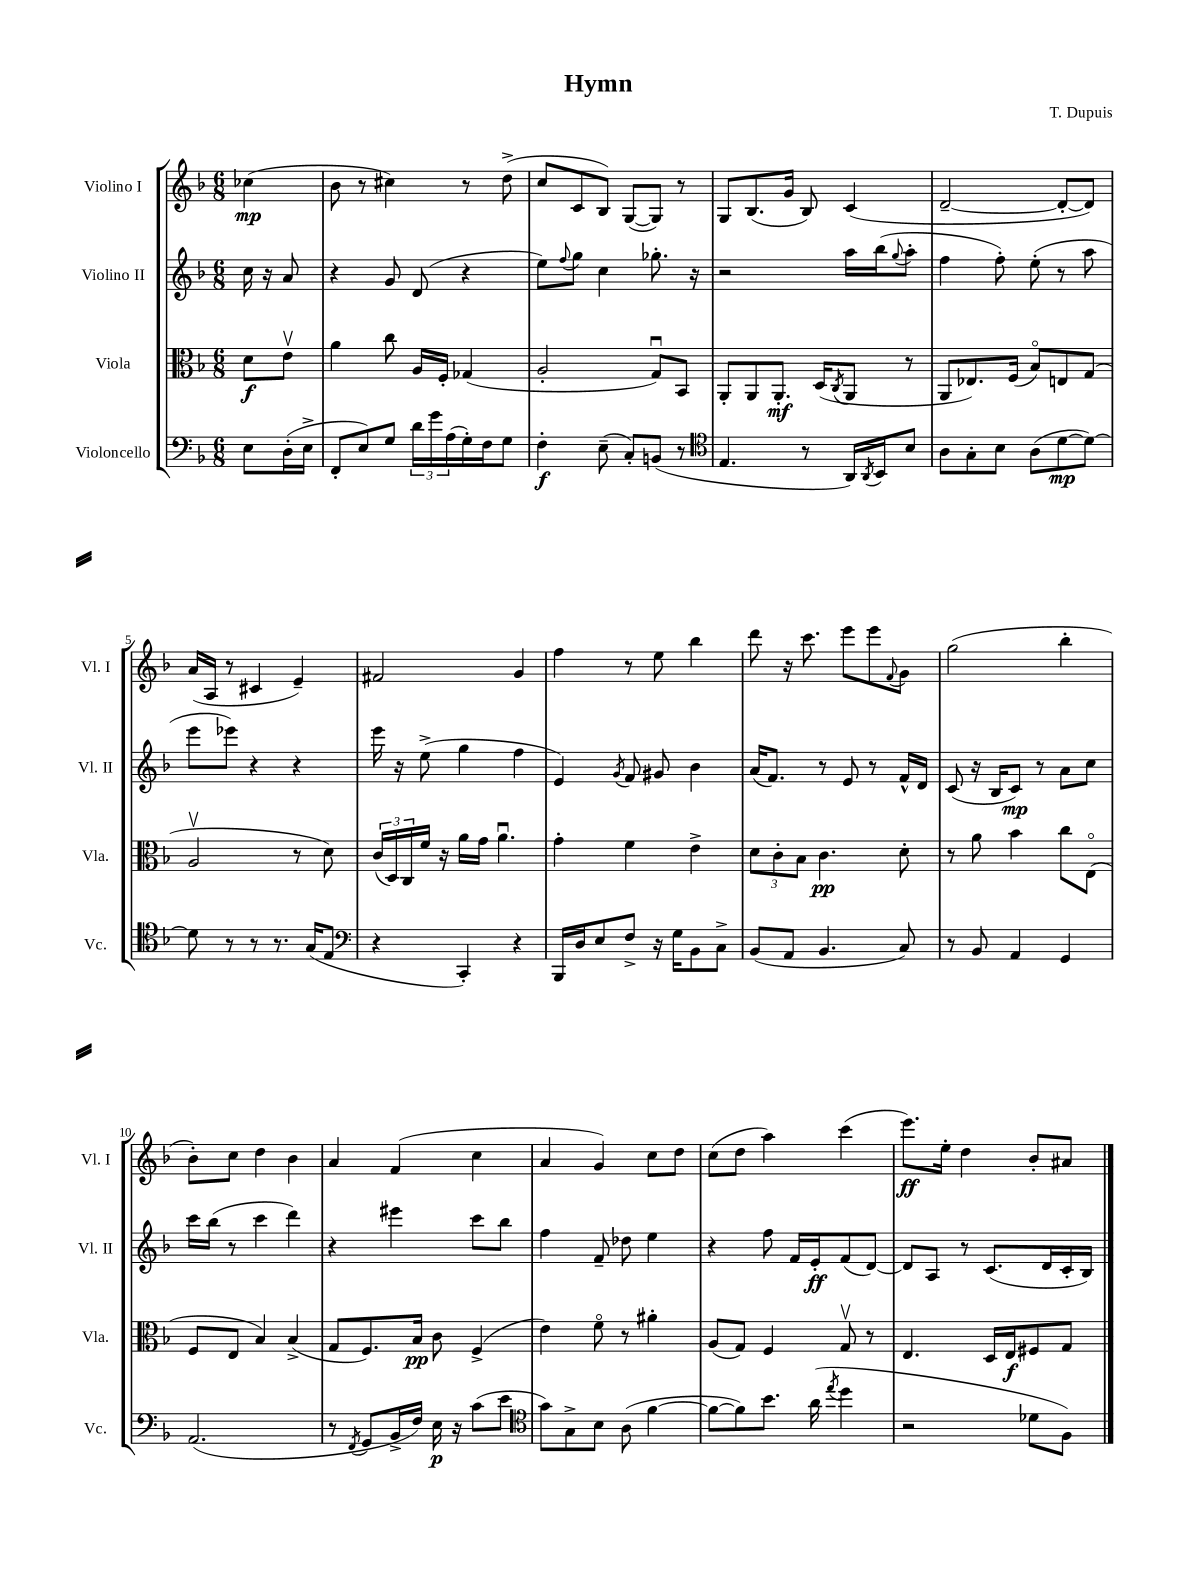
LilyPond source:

\header { title = "Hymn" composer = "T. Dupuis" }
<<
\new StaffGroup <<
\new Staff = "s0" \with { instrumentName = "Violino I" shortInstrumentName = "Vl. I" } {
    \clef treble \key f \major \numericTimeSignature \time 6/8 \partial 4
    ces''4\mp( |
    bes'8 r8 cis''4) r8 d''8->( |
    c''8 c'8 bes8) g8~( g8) r8 |
    g8 bes8.( g'16 bes8) c'4( |
    d'2~-- d'8~-. d'8) |
    a'16( a16 r8 cis'4 e'4--) |
    fis'2 g'4 |
    f''4 r8 e''8 bes''4 |
    d'''8 r16 c'''8. e'''8 e'''8 \appoggiatura { f'8 } g'8 |
    g''2( bes''4-. |
    bes'8-.) c''8 d''4 bes'4 |
    a'4 f'4( c''4 |
    a'4 g'4) c''8 d''8 |
    c''8( d''8 a''4) c'''4( |
    e'''8.\ff) e''16-. d''4 bes'8-. ais'8 \bar "|." |
}
\new Staff = "s1" \with { instrumentName = "Violino II" shortInstrumentName = "Vl. II" } {
    \clef treble \key f \major \numericTimeSignature \time 6/8 \partial 4
    c''16 r16 a'8 |
    r4 g'8 d'8( r4 |
    e''8) \appoggiatura { f''8 } g''8 c''4 ges''8.-. r16 |
    r2 a''16 bes''16( \appoggiatura { g''8 } a''8-. |
    f''4 f''8-.) e''8-.( r8 a''8 |
    e'''8 ees'''8) r4 r4 |
    e'''16 r16 e''8->( g''4 f''4 |
    e'4) \acciaccatura { g'8 } f'8 gis'8 bes'4 |
    a'16( f'8.) r8 e'8 r8 f'16-^ d'16 |
    c'8( r16 bes16 c'8\mp) r8 a'8 c''8 |
    c'''16 bes''16( r8 c'''4 d'''4) |
    r4 eis'''4 c'''8 bes''8 |
    f''4 f'8-- des''8 e''4 |
    r4 f''8 f'16 e'16-.\ff f'8( d'8~) |
    d'8 a8 r8 c'8.( d'16 c'16-. bes16) \bar "|." |
}
\new Staff = "s2" \with { instrumentName = "Viola" shortInstrumentName = "Vla." } {
    \clef alto \key f \major \numericTimeSignature \time 6/8 \partial 4
    d'8\f e'8\upbow |
    a'4 c''8 a16 f16-. ges4( |
    a2-. g8\downbow) bes,8 |
    a,8-. a,8 a,8.-.\mf d16( \acciaccatura { c8 } a,8 r8 |
    a,8 ees8.) f16( bes8\flageolet) e8 g8( |
    a2\upbow r8 d'8) |
    \tuplet 3/2 { c'16( d16) c16 } f'16 r16 a'16 g'16 a'4.\downbow |
    g'4-. f'4 e'4-> |
    \tuplet 3/2 { d'8 c'8-. bes8 } c'4.\pp d'8-. |
    r8 a'8 bes'4 c''8 e8\flageolet( |
    f8 e8 bes4) bes4->( |
    g8 f8.) bes16\pp c'8 f4->( |
    e'4) f'8\flageolet r8 ais'4-. |
    a8( g8) f4 g8\upbow r8 |
    e4. d16 e16\f fis8 g8 \bar "|." |
}
\new Staff = "s3" \with { instrumentName = "Violoncello" shortInstrumentName = "Vc." } {
    \clef bass \key f \major \numericTimeSignature \time 6/8 \partial 4
    e8 d16-.( e16-> |
    f,8-. e8) g8 \tuplet 3/2 { d'16 g'16 a16( } g16-.) f16 g8 |
    f4-.\f e8--( c8-.) b,8( r8 |
    \clef tenor e4. r8 a,16) \acciaccatura { a,8 } bes,16 bes8 |
    a8 g8-. bes8 a8( d'8~\mp d'8~) |
    d'8 r8 r8 r8. g16( e8 |
    \clef bass r4 c,4-.) r4 |
    bes,,16 d16 e8 f8-> r16 g16 bes,8 c8-> |
    bes,8( a,8 bes,4. c8) |
    r8 bes,8 a,4 g,4 |
    a,2.( |
    r8 \acciaccatura { f,8 } g,8 bes,16-> f16) e16\p r16 c'8( e'8 |
    \clef tenor g'8) g8-> bes8 a8( f'4~ |
    f'8~ f'8) bes'8. a'16( \acciaccatura { e''8 } d''4 |
    r2 des'8 f8) \bar "|." |
}
>>
>>
